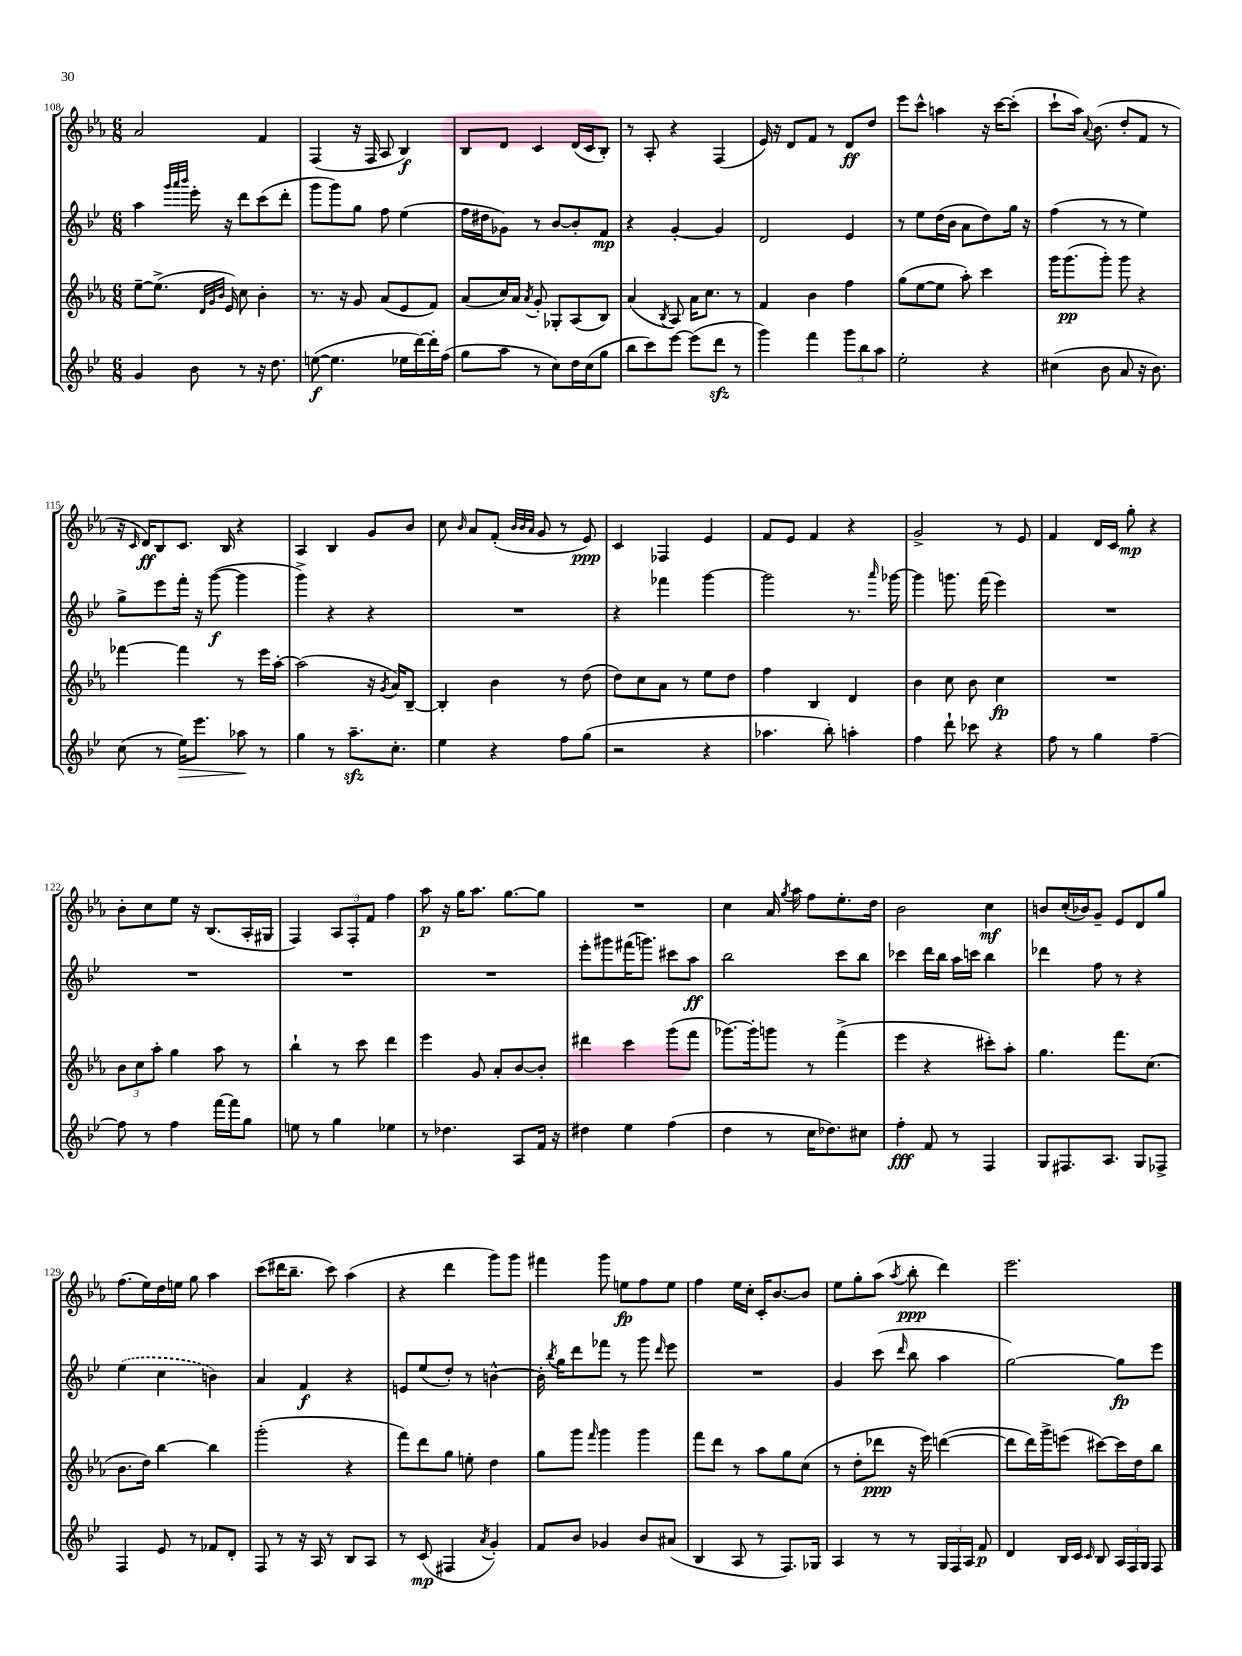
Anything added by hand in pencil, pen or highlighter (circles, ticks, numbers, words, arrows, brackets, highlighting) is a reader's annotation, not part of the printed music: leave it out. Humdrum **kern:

**kern	**kern	**kern	**kern
*staff4	*staff3	*staff2	*staff1
*clefG2	*clefG2	*clefG2	*clefG2
*k[b-e-]	*k[b-e-a-]	*k[b-e-]	*k[b-e-a-]
*M6/8	*M6/8	*M6/8	*M6/8
4g	[8ee-~	4aa	2a-
.	(8.ee-^]	.	.
.	.	32qqggg	.
.	.	32qqaaa	.
.	.	32qqbbb-	.
8b-	.	16eee-'	.
.	32qqd	.	.
.	32qqg	.	.
.	32qqb-	.	.
.	16e-)	16r	.
8r	8cc	8ddd	.
16r	4b-'	(8ccc	4f
8.dd	.	.	.
.	.	8ddd'	.
=	=	=	=
([8ee	8.r	8ggg	(4F
4.ee]	.	8ggg)	.
.	16r	.	.
.	8g	8gg	16r
.	.	.	16F
.	(8a-	8ff	8A-
16ee-	8e-	(4ee-	4B-)
[16ddd)	.	.	.
16ddd']	8f)	.	.
(16ff	.	.	.
=	=	=	=
8gg	(8a-	16ff	8B-
.	.	16dd#	.
8aa	16cc)	8g-)	8d
.	16a-	.	.
.	8qa-	.	.
8r	8g'	8r	4c
8cc)	8G-'	[8b-	.
16dd	(8A-	8b-']	(16d
(16cc	.	.	16c
8gg	8B-)	8f	8B-')
=	=	=	=
8bb-	(4a-	4r	8r
8ccc)	.	.	8A-'
.	8qB-	.	.
[8eee-	8A-)	[4g'	4r
(8eee-]	16a-	.	.
.	8.cc	.	.
8ddd	.	4g]	(4F
8r	8r	.	.
=	=	=	=
4ggg)	4f	2d	16e-)
.	.	.	16r
.	.	.	8d
4fff	4b-	.	8f
.	.	.	8r
12ggg	4ff	4e-	8d
12bb-	.	.	.
.	.	.	8dd
12aa	.	.	.
=	=	=	=
2ee-'	(8gg	8r	8eee-
.	[8ee-	8ee-	8ccc^^
.	8ee-]	(16dd	4aa
.	.	16b-	.
.	8aa-')	8a	.
4r	4ccc	8dd)	16r
.	.	.	[16ccc
.	.	16gg	(8ccc']
.	.	16r	.
=	=	=	=
(4cc#	16ggg	(4ff	8ccc`
.	(8.ggg	.	.
.	.	.	16aa-)
.	.	.	8qqa-
.	.	.	(8.b-
8b-	8ggg')	8r	.
8a	8ggg	8r	8dd'
16r	4r	4ee-)	8f
8.b-)	.	.	.
.	.	.	8r
=	=	=	=
(8cc	[4fff-	8gg^	16r
.	.	.	16qqc
.	.	.	16d)
8r	.	8eee-	8B-
16ee-)	4fff-]	16fff'	8.c
8.eee-	.	16r	.
.	.	([8ggg	.
.	.	.	16B-
8aa-	8r	4ggg]	4r
8r	16eee-	.	.
.	[16aa-'	.	.
=	=	=	=
4gg	(2aa-]	4ggg^)	4A-
8r	.	4r	4B-
8.aa~	.	.	.
.	16r	4r	8g
.	8qg	.	.
8.cc'	16a-)	.	.
.	[8B-~	.	8b-
=	=	=	=
4ee-	4B-']	2.r	8cc
.	.	.	16qqb-
.	.	.	8a-
4r	4b-	.	(8f'
.	.	.	32qqb-
.	.	.	32qqb-
.	.	.	32qqa-
.	.	.	8g
8ff	8r	.	8r
(8gg	(8dd	.	8e-)
=	=	=	=
2r	8dd)	4r	4c
.	8cc	.	.
.	8a-	4fff-	4F-
.	8r	.	.
4r	8ee-	[4ggg	4e-
.	8dd	.	.
=	=	=	=
4.aa-	4ff	2ggg]	8f
.	.	.	8e-
.	4B-	.	4f
8bb-')	.	.	.
4aa'	4d	8.r	4r
.	.	16qqaaa	.
.	.	[16ggg-	.
=	=	=	=
4ff	4b-	4ggg-]	2g^
8ddd`	8cc	8.ggg	.
8ccc-	8b-	.	.
.	.	(16fff	.
4r	4cc	4eee-)	8r
.	.	.	8e-
=	=	=	=
8ff	2.r	2.r	4f
8r	.	.	.
4gg	.	.	16d
.	.	.	16c
.	.	.	8gg'
[4ff~	.	.	4r
=	=	=	=
8ff]	12b-	2.r	8b-'
.	12cc	.	.
8r	.	.	8cc
.	12aa-'	.	.
4ff	4gg	.	8ee-
.	.	.	16r
.	.	.	(8.B-
[16fff	8aa-	.	.
16fff]	.	.	.
8gg	8r	.	16A-'
.	.	.	16G#
=	=	=	=
8ee	4bb-`	2.r	4F)
8r	.	.	.
4gg	8r	.	12A-
.	.	.	12F'
.	8ccc	.	.
.	.	.	12f
4ee-	4ddd	.	4ff
=	=	=	=
8r	4eee-	2.r	8aa-
4.dd-	.	.	16r
.	.	.	16gg
.	8g	.	8.aa-
.	8a-'	.	.
.	.	.	[8.gg
8A	[8b-	.	.
16f	8b-']	.	8gg]
16r	.	.	.
=	=	=	=
4dd#	4ddd#	8eee-'	2.r
.	.	8ggg#	.
4ee-	4ccc	(16fff#	.
.	.	8.ggg)	.
(4ff	(8ggg	8ccc#	.
.	8fff	8aa	.
=	=	=	=
4dd	[8.ggg-)	2bb-	4cc
.	16ggg-']	.	.
8r	8ggg	.	16a-
.	.	.	8qgg
.	.	.	16aa-
16cc	8r	.	8ff
8.dd-)	.	.	.
.	(4fff^	8ccc	8.ee-'
8cc#	.	8bb-	.
.	.	.	16dd
=	=	=	=
4ff'	4eee-	4ccc-	2b-
8f	4r	16ddd	.
.	.	16bb-	.
8r	.	16aa	.
.	.	16ccc	.
4F	8ccc#')	4bb-	4cc
.	8aa-'	.	.
=	=	=	=
8G	4.gg	4ddd-	8b
8.F#	.	.	(16cc'
.	.	.	16b-)
.	.	8ff	8g~
8.A	.	.	.
.	8.fff	8r	8e-
8G	.	4r	8d
.	(8.cc	.	.
8F-^	.	.	8gg
=	=	=	=
4F	8.b-	(4ee-	(8.ff
.	16dd)	.	16ee-)
8e-	[4bb-	4cc	16dd
.	.	.	16ee
8r	.	.	8gg
8f-	4bb-]	4b)	4aa-
8d'	.	.	.
=	=	=	=
8F	(2ggg'	4a	(8ccc
8r	.	.	16ddd#
.	.	.	8.bb-~
16r	.	4f	.
16A	.	.	.
8r	.	.	8ccc)
8B-	4r	4r	(4aa-
8A	.	.	.
=	=	=	=
8r	8fff)	8e	4r
(8c	8ddd	(8ee-	.
4F#	8gg	8dd')	4ddd
.	8ee'	8r	.
8qa	.	.	.
4g')	4dd	[4b^^	8ggg)
.	.	.	8ggg
=	=	=	=
8f	8gg	16b']	4fff#
.	.	8qbb-	.
.	.	16gg	.
8b-	8ggg	8ddd	.
.	16qqfff	.	.
4g-	4ggg	8fff-	8ggg
.	.	8r	8ee
8b-	4ggg	8ggg	8ff
.	.	16qqddd	.
(8a#	.	8eee-	8ee
=	=	=	=
4B-	8fff	2.r	4ff
.	8ddd	.	.
8A	8r	.	16ee-
.	.	.	16cc'
8r	8aa-	.	16c'
.	.	.	[8.b-
8.F)	8gg	.	.
.	(8cc	.	8b-]
16G-	.	.	.
=	=	=	=
4A	8r	4g	8ee-
.	8dd'	.	8gg'
8r	8ddd-	(8ccc	(8aa-
.	.	16qqddd	8qaa-
8r	16r	8bb-	8bb-'
.	16eee-)	.	.
24G	([4ddd	4aa	4ddd)
24F	.	.	.
24A	.	.	.
8f	.	.	.
=	=	=	=
4d	8ddd]	[2gg)	2.eee-
.	16ddd)	.	.
.	16ggg^	.	.
16B-	(8eee	.	.
16c	.	.	.
16qqc	.	.	.
8B-	[8ccc#)	.	.
24A	16ccc#]	8gg]	.
24F	.	.	.
.	16dd	.	.
24G	.	.	.
8F	8bb-	8eee-	.
==	==	==	==
*-	*-	*-	*-
